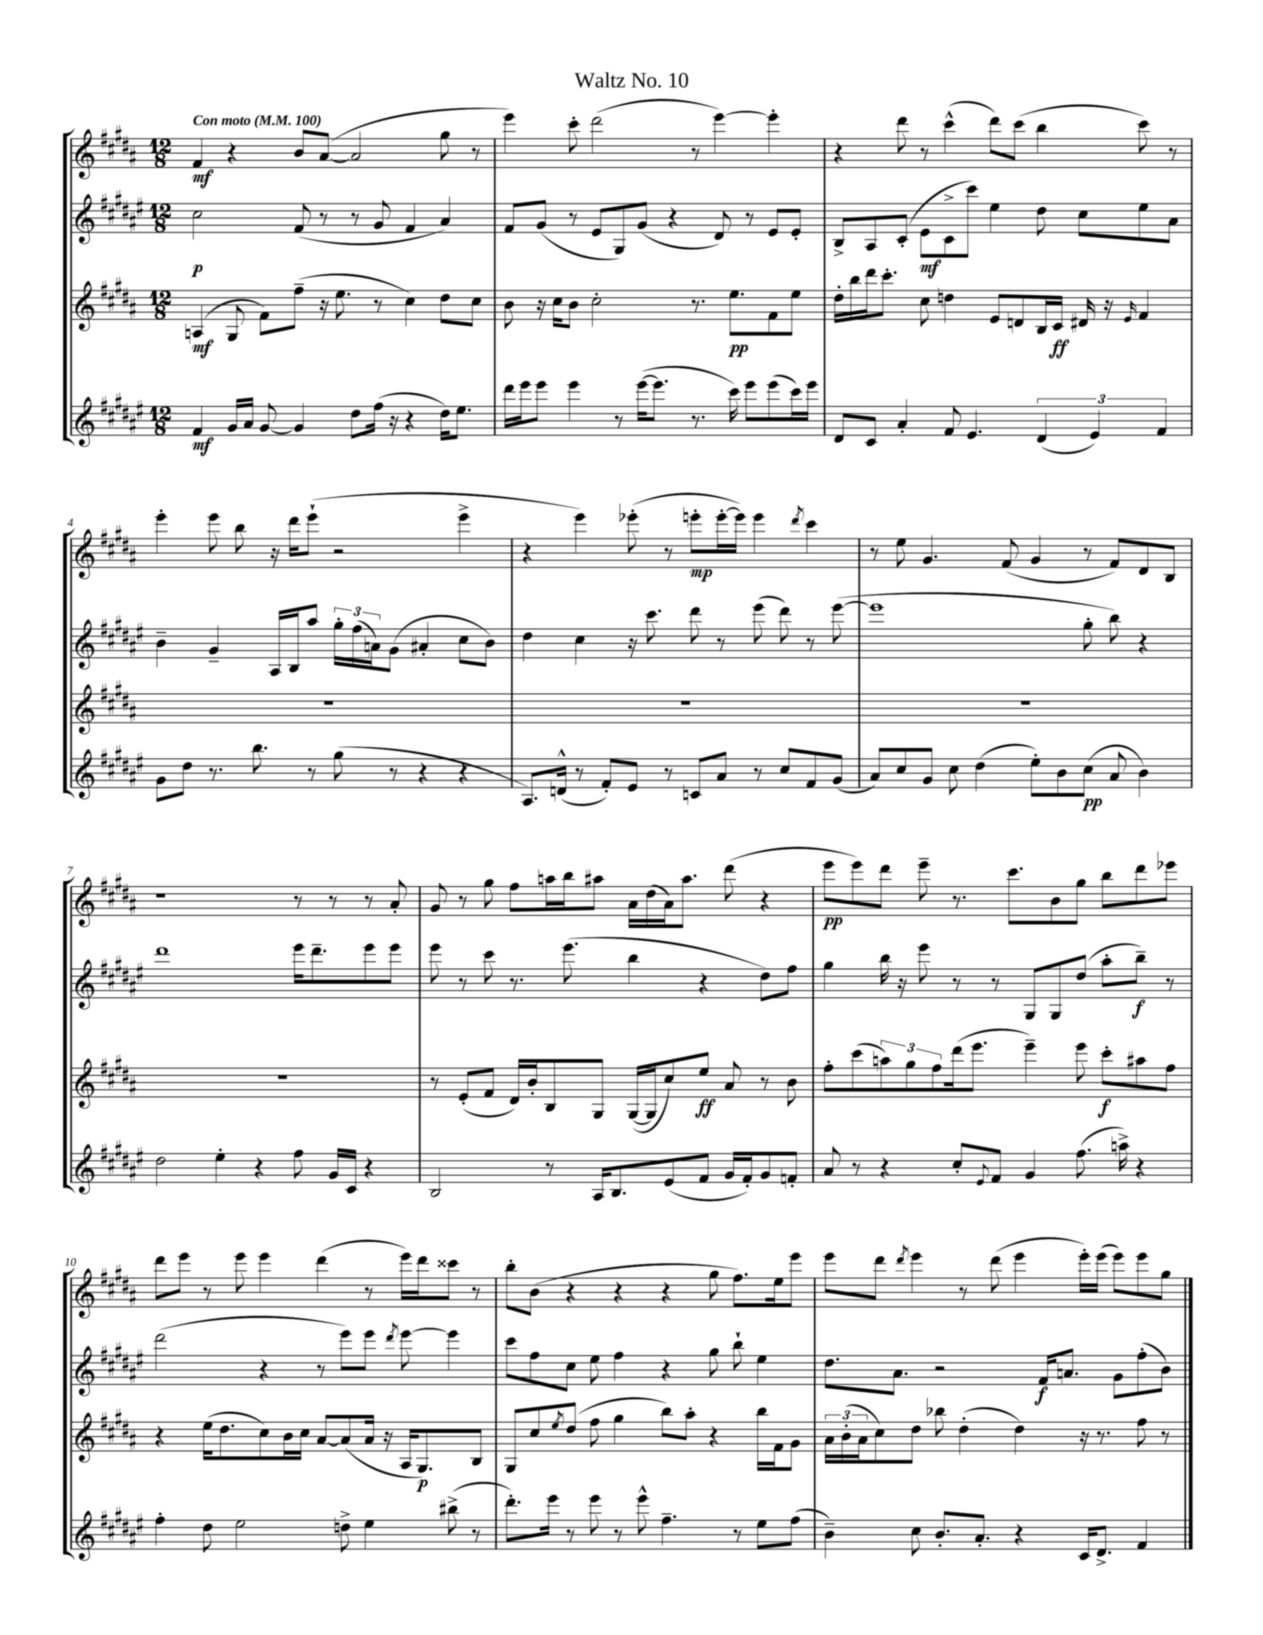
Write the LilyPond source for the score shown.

\header { title = "Waltz No. 10" }
<<
\new StaffGroup <<
\new Staff = "s0" {
    \clef treble \key b \major \numericTimeSignature \time 12/8 \tempo "Con moto" 4 = 100
    fis'4\mf r4 b'8 ais'8~( ais'2 gis''8 r8 |
    e'''4) cis'''8-. dis'''2( r8 e'''4~) e'''4-. |
    r4 dis'''8 r8 cis'''4-^( dis'''8) cis'''8( b''4 cis'''8) r8 |
    e'''4-. e'''8 b''8 r16 dis'''16 e'''8-!( r2 e'''4-> |
    r4 e'''4) ees'''8-.( r8 e'''8-.\mp e'''16~-. e'''16) e'''4 \acciaccatura { dis'''8 } cis'''4 |
    r8 e''8 gis'4. fis'8( gis'4 r8 fis'8) dis'8 b8 |
    r1 r8 r8 r8 ais'8-. |
    gis'8 r8 gis''8 fis''8 a''16 b''16 ais''8 ais'16 dis''16( ais'16) ais''8. dis'''8( r4 |
    e'''8\pp e'''8) dis'''8 e'''8-- r8. cis'''8. b'8 gis''8 b''8 dis'''8 ees'''8 |
    dis'''8 e'''8 r8 e'''8 e'''4 dis'''4( r8 e'''16) dis'''16 cisis'''8 r8 |
    b''8-. b'8( r4 r4 r4 gis''8 fis''8.) e''16 e'''8 |
    e'''8 dis'''8 \acciaccatura { dis'''8 } e'''4 r8 dis'''8( e'''4 e'''16-.) e'''16( e'''8) e'''8 gis''8 \bar "|." |
}
\new Staff = "s1" {
    \clef treble \key fis \major \numericTimeSignature \time 12/8
    cis''2\p fis'8( r8 r8 gis'8 fis'4 ais'4) |
    fis'8 gis'8( r8 eis'8 gis8) gis'8( r4 dis'8) r8 eis'8 eis'8-. |
    b8-> ais8 cis'8-.( eis'8\mf cis'8-> cis'''8) eis''4 dis''8 cis''8 eis''8 ais'8 |
    b'4-- gis'4-- ais16 b16 ais''8 \tuplet 3/2 { gis''16-. fis''16( a'16) } gis'8( ais'4-. cis''8 b'8) |
    dis''4 cis''4 r16 cis'''8. dis'''8 r8 eis'''8( dis'''8) r8 eis'''8~( |
    eis'''1 gis''8-. b''8) r4 |
    dis'''1 eis'''16 dis'''8.-- eis'''8 eis'''8 |
    eis'''8 r8 cis'''8 r8. eis'''8.( b''4 r4 dis''8) fis''8 |
    gis''4 b''16 r16 eis'''8 r8 r8 gis8 gis8 dis''8( ais''8-. b''8--\f) r8 |
    dis'''2( r4 r8 eis'''8) eis'''8 \acciaccatura { dis'''8 } eis'''8~ eis'''4 |
    cis'''8 fis''8 cis''8 eis''8 fis''4 r4 gis''8 b''8-! eis''4 |
    dis''8. ais'8. r2 fis'16\f a'8. gis'8 fis''8-.( b'8) \bar "|." |
}
\new Staff = "s2" {
    \clef treble \key b \major \numericTimeSignature \time 12/8
    a4\mf( gis8 fis'8) fis''8--( r16 e''8. r8 cis''4) dis''8 cis''8 |
    b'8 r16 cis''16 b'8 cis''2-. r8. e''8.\pp fis'8 e''8 |
    dis''16-. b''16 dis'''16 cis'''8.-. cis''8 d''4 e'8 d'8 b16 cis'16\ff dis'16 r16 \grace { e'16 } fis'4 |
    R1. |
    R1. |
    R1. |
    R1. |
    r8 e'8-.( fis'8 dis'16) b'16-. b8 gis8 gis16~( gis16 cis''8) e''8\ff ais'8 r8 b'8 |
    fis''8-. cis'''8( \tuplet 3/2 { a''8) gis''8 fis''8 } dis'''16( e'''8. e'''4--) e'''8 cis'''8-.\f ais''8 fis''8 |
    r4 e''16( dis''8. cis''8) b'16 cis''16 ais'8~ ais'8( ais'16 r16 ais16 gis8.\p) b8 |
    gis8 cis''8 \acciaccatura { e''8 } dis''8( fis''8 gis''4 b''8) ais''8-. r4 b''16 fis'16 gis'8 |
    \tuplet 3/2 { ais'16 b'16-.( ais'16 } cis''8) dis''8 bes''8 dis''4-.( dis''4) r16 r8. fis''8 r8 \bar "|." |
}
\new Staff = "s3" {
    \clef treble \key fis \major \numericTimeSignature \time 12/8
    fis'4\mf gis'16 ais'16 gis'8~ gis'4 dis''8 fis''16( r16 r4 dis''16) eis''8. |
    dis'''16 eis'''16 eis'''8 eis'''4 r8 eis'''16~( eis'''8. r8. cis'''16) eis'''8 eis'''8( cis'''16) eis'''16 |
    dis'8 cis'8 ais'4-. fis'8 eis'4. \tuplet 3/2 { dis'4( eis'4) fis'4 } |
    gis'8 dis''8 r8. b''8. r8 gis''8( r8 r4 r4 |
    ais8.) d'16-^( r8 fis'8-.) eis'8 r8 c'8 ais'8 r8 cis''8 fis'8 gis'8( |
    ais'8) cis''8 gis'8 cis''8 dis''4( eis''8-.) b'8 cis''8\pp( ais'8 b'4) |
    dis''2 eis''4-. r4 fis''8 gis'16 cis'16 r4 |
    b2 r8 ais16 b8. eis'8( fis'8 gis'16 fis'16-.) gis'8 f'8-. |
    ais'8 r8 r4 cis''8-. \appoggiatura { eis'8 } fis'8 gis'4 fis''8.( a''16->) r4 |
    fis''4-. dis''8 eis''2 d''8-> eis''4 bis''8->( r8 |
    dis'''8.-.) eis'''16 r8 eis'''8 r8 eis'''8-^ fis''4.-- r8 eis''8 fis''8( |
    b'4--) cis''8 b'8.-. ais'8.-. r4 cis'16 dis'8.-> fis'4 \bar "|." |
}
>>
>>
